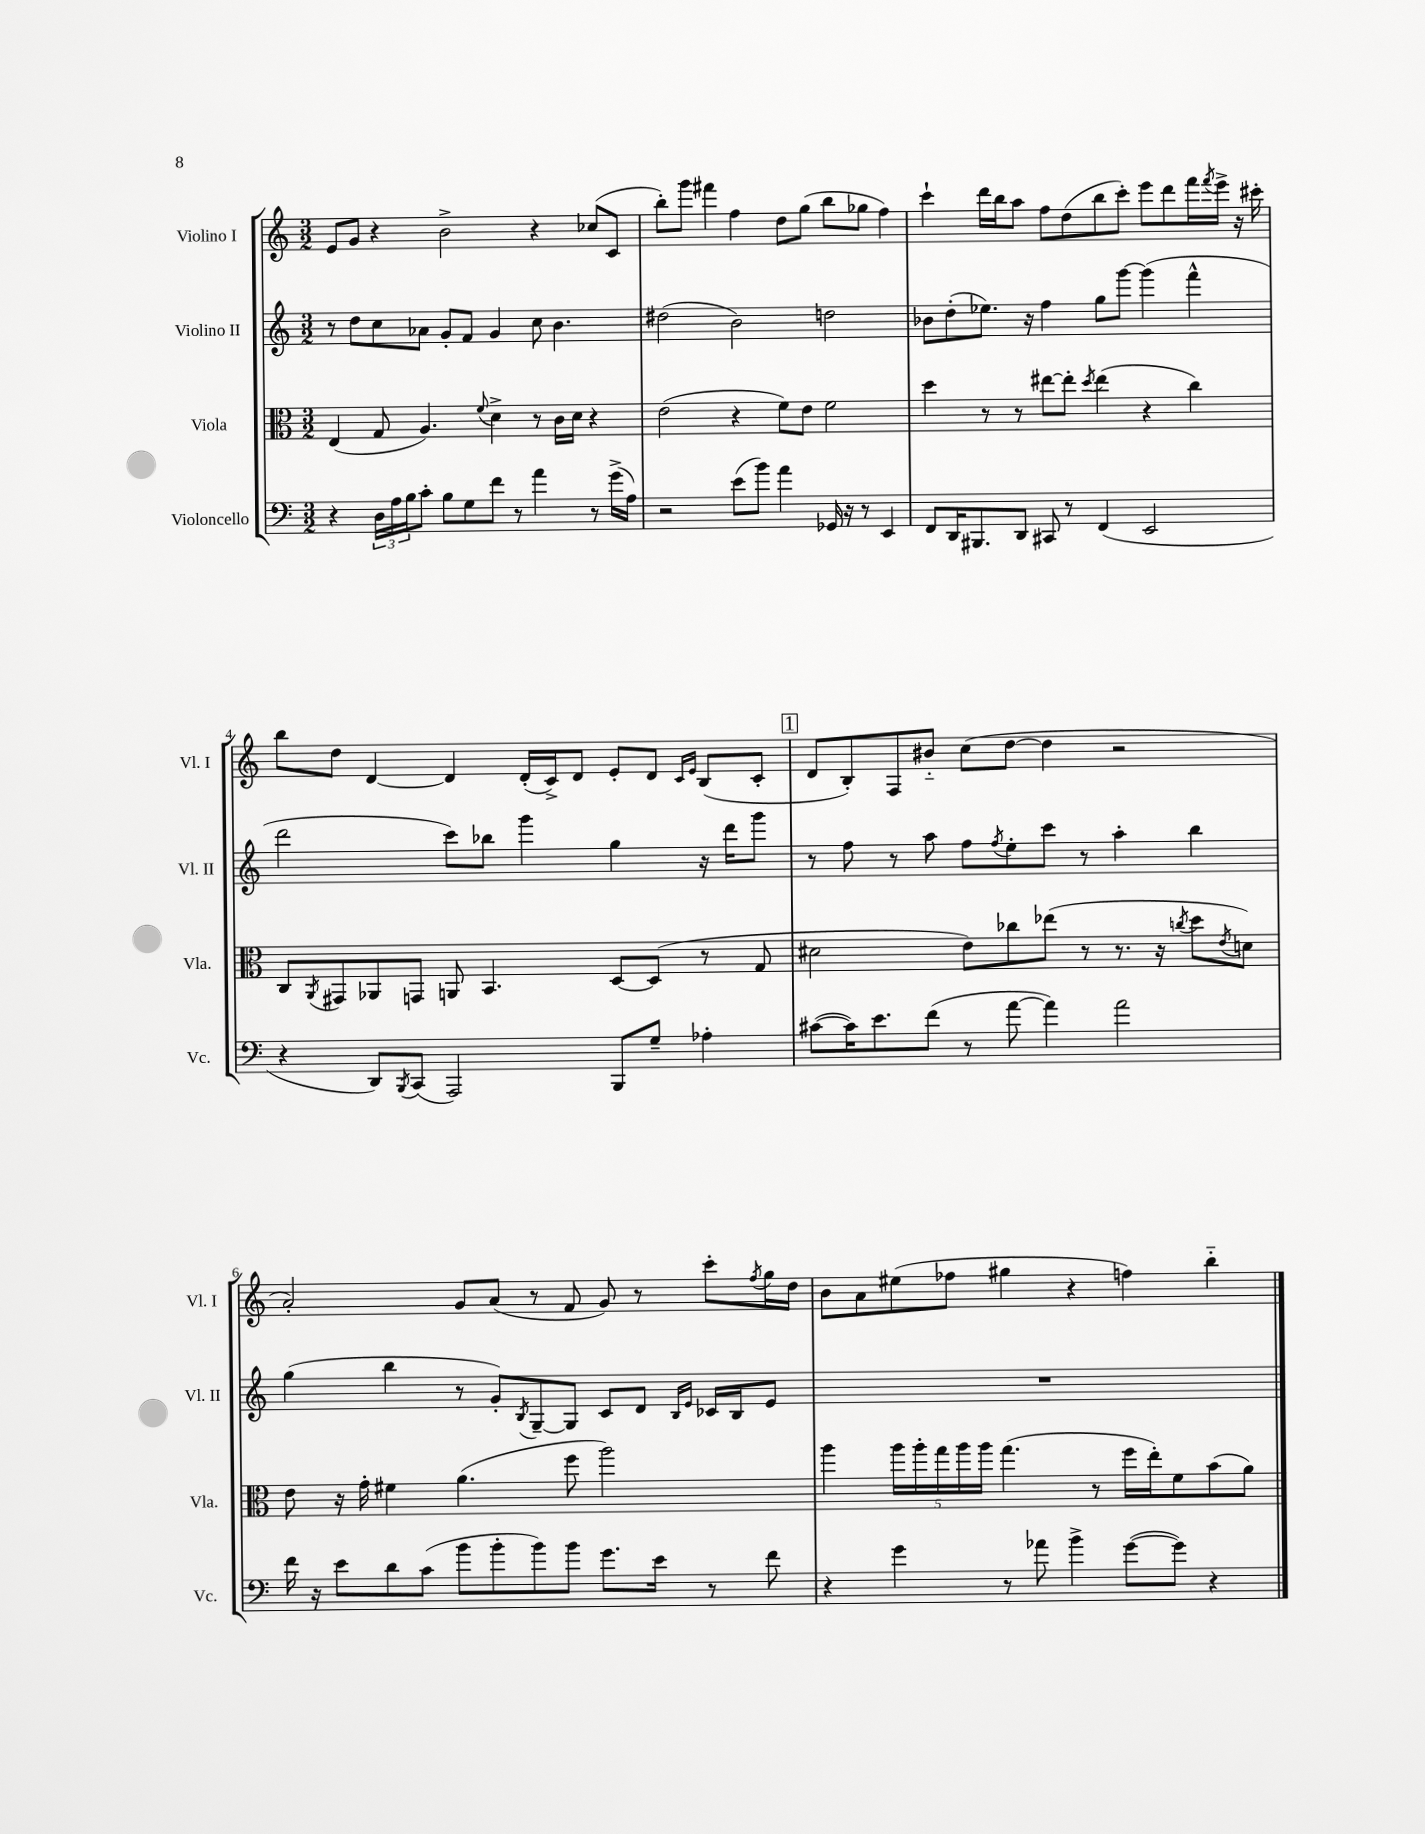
<<
\new StaffGroup <<
\new Staff = "s0" \with { instrumentName = "Violino I" shortInstrumentName = "Vl. I" } {
    \clef treble \key c \major \numericTimeSignature \time 3/2
    e'8 g'8 r4 b'2-> r4 ces''8( c'8 |
    b''8-.) g'''8 fis'''4 f''4 d''8 g''8( b''8 ges''8 f''4) |
    c'''4-! d'''16 b''16 a''8 f''8 d''8( b''8 c'''8-.) e'''8 d'''8 f'''16 \acciaccatura { f'''8 } e'''16-> r16 cis'''16-. |
    b''8 d''8 d'4~ d'4 d'16-.( c'16->) d'8 e'8-. d'8 \grace { c'16 e'16 } b8( c'8-. |
    \mark \markup { \box "1" } d'8 b8-.) f8 bis'8-_ c''8( d''8~ d''4 r2 |
    a'2-.) g'8 a'8( r8 f'8 g'8) r8 c'''8-. \acciaccatura { f''8 } g''16 d''16 |
    b'8 a'8 eis''8( fes''8 gis''4 r4 f''4) b''4-_ \bar "|." |
}
\new Staff = "s1" \with { instrumentName = "Violino II" shortInstrumentName = "Vl. II" } {
    \clef treble \key c \major \numericTimeSignature \time 3/2
    r8 d''8 c''8 aes'8 g'8-. f'8 g'4 c''8 b'4. |
    dis''2( b'2) d''2 |
    bes'8 d''8-.( ees''8.) r16 f''4 g''8 g'''8~ g'''4( f'''4-^ |
    d'''2 c'''8) bes''8 g'''4 g''4 r16 d'''16 g'''8 |
    \mark \markup { \box "1" } r8 f''8 r8 a''8 f''8 \acciaccatura { f''8 } e''8-. c'''8 r8 a''4-. b''4 |
    g''4( b''4 r8 g'8-.) \acciaccatura { b8 } g8~-- g8 c'8 d'8 \grace { b16 e'16 } ces'16 b16 e'8 |
    R1. \bar "|." |
}
\new Staff = "s2" \with { instrumentName = "Viola" shortInstrumentName = "Vla." } {
    \clef alto \key c \major \numericTimeSignature \time 3/2
    e4( g8 a4.) \appoggiatura { f'8 } d'4-> r8 c'16 d'16 r4 |
    e'2( r4 f'8) e'8 f'2 |
    d''4 r8 r8 eis''8~ eis''8-. \acciaccatura { d''8 } eis''4( r4 c''4) |
    c8 \acciaccatura { a,8 } gis,8 aes,8 g,8 a,8 b,4. d8~ d8( r8 g8 |
    \mark \markup { \box "1" } dis'2 e'8) ces''8 ees''8( r8 r8. r16 \acciaccatura { c''8 } d''8 \acciaccatura { e'8 } d'8) |
    e'8 r16 g'16-. fis'4 a'4.( f''8 a''2) |
    a''4 \tuplet 5/4 { a''16 a''16-. g''16 a''16 a''16 } g''4.( r8 f''16 e''16-.) f'8 b'8( a'8) \bar "|." |
}
\new Staff = "s3" \with { instrumentName = "Violoncello" shortInstrumentName = "Vc." } {
    \clef bass \key c \major \numericTimeSignature \time 3/2
    r4 \tuplet 3/2 { d16 a16 b16 } c'8-. b8 g8 f'8 r8 a'4 r8 g'16->( a16) |
    r2 e'8( b'8) a'4 ges,16 r16 r8 e,4 |
    f,8 d,16 bis,,8. d,8 cis,8 r8 f,4( e,2 |
    r4 d,8) \acciaccatura { b,,8 } c,8( a,,2) b,,8 g8-- aes4-. |
    \mark \markup { \box "1" } cis'8~( cis'16) e'8. f'8( r8 a'8~ a'4) a'2 |
    f'16 r16 e'8 d'8 c'8( b'8 b'8-. b'8) b'8 g'8. e'16 r8 f'8 |
    r4 g'4 r8 aes'8 b'4-> g'8~( g'8) r4 \bar "|." |
}
>>
>>
